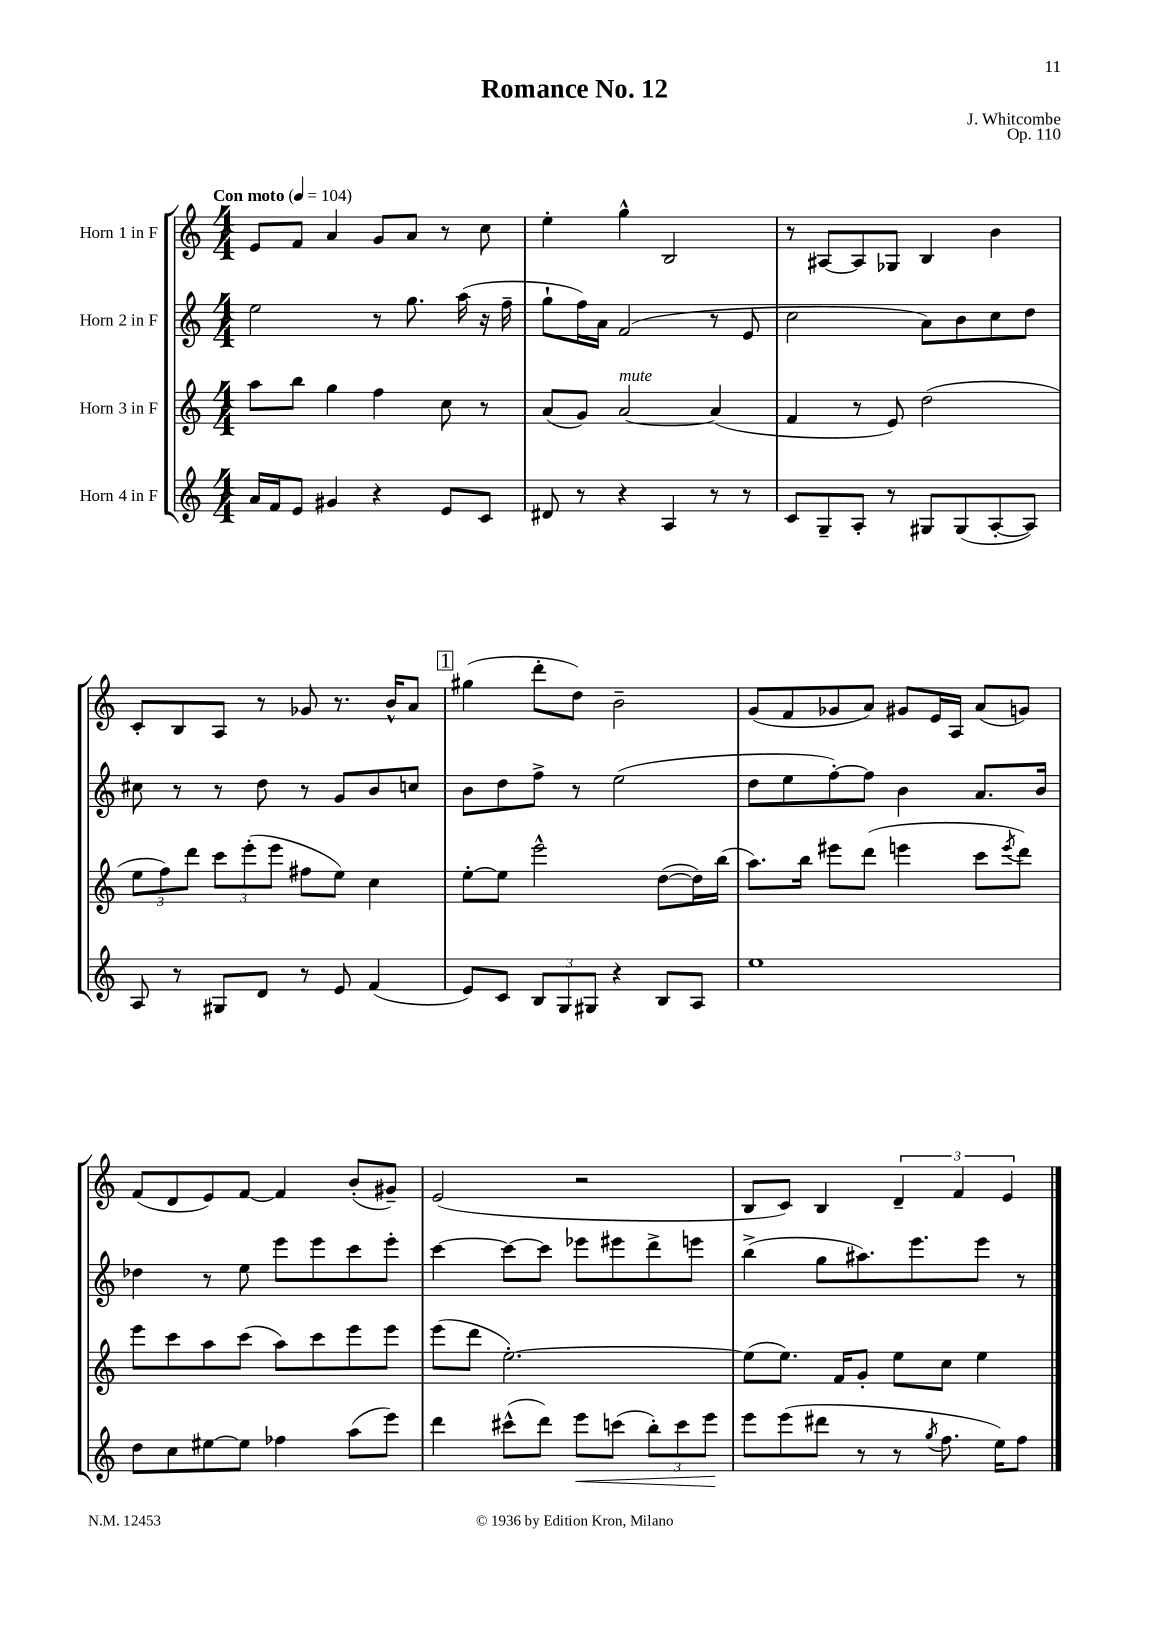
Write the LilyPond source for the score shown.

\header { title = "Romance No. 12" composer = "J. Whitcombe" opus = "Op. 110" }
<<
\new StaffGroup <<
\new Staff = "s0" \with { instrumentName = "Horn 1 in F" } {
    \clef treble \key c \major \numericTimeSignature \time 4/4 \tempo "Con moto" 4 = 104
    e'8 f'8 a'4 g'8 a'8 r8 c''8 |
    e''4-. g''4-^ b2 |
    r8 ais8~ ais8 ges8 b4 b'4 |
    c'8-. b8 a8 r8 ges'8 r8. b'16-^ a'8 |
    \mark \markup { \box "1" } gis''4( d'''8-. d''8) b'2-- |
    g'8( f'8 ges'8 a'8) gis'8 e'16 a16 a'8( g'8) |
    f'8( d'8 e'8) f'8~ f'4 b'8-.( gis'8--) |
    e'2( r2 |
    b8 c'8) b4 \tuplet 3/2 { d'4-- f'4 e'4 } \bar "|." |
}
\new Staff = "s1" \with { instrumentName = "Horn 2 in F" } {
    \clef treble \key c \major \numericTimeSignature \time 4/4
    e''2 r8 g''8. a''16( r16 f''16-- |
    g''8-! f''16) a'16 f'2( r8 e'8 |
    c''2 a'8) b'8 c''8 d''8 |
    cis''8 r8 r8 d''8 r8 g'8 b'8 c''8 |
    \mark \markup { \box "1" } b'8 d''8 f''8-> r8 e''2( |
    d''8 e''8 f''8~-.) f''8 b'4 a'8. b'16 |
    des''4 r8 e''8 e'''8 e'''8 c'''8 e'''8-. |
    c'''4~ c'''8~ c'''8 ees'''8 eis'''8 d'''8-> e'''8 |
    b''4->( g''8 ais''8.) e'''8. e'''8 r8 \bar "|." |
}
\new Staff = "s2" \with { instrumentName = "Horn 3 in F" } {
    \clef treble \key c \major \numericTimeSignature \time 4/4
    a''8 b''8 g''4 f''4 c''8 r8 |
    a'8( g'8) a'2~^\markup { \italic "mute" } a'4( |
    f'4 r8 e'8) d''2( |
    \tuplet 3/2 { e''8 f''8) d'''8 } \tuplet 3/2 { c'''8 e'''8-.( e'''8 } fis''8 e''8) c''4 |
    \mark \markup { \box "1" } e''8~-. e''8 e'''2-^ d''8~( d''16) b''16( |
    a''8.) b''16 eis'''8 d'''8( e'''4 c'''8 \acciaccatura { e'''8 } d'''8) |
    e'''8 c'''8 a''8 c'''8( a''8) c'''8 e'''8 e'''8 |
    e'''8( d'''8 e''2.~-.) |
    e''8( e''8.) f'16 g'8-. e''8 c''8 e''4 \bar "|." |
}
\new Staff = "s3" \with { instrumentName = "Horn 4 in F" } {
    \clef treble \key c \major \numericTimeSignature \time 4/4
    a'16 f'16 e'8 gis'4 r4 e'8 c'8 |
    dis'8 r8 r4 a4 r8 r8 |
    c'8 g8-- a8-. r8 gis8 gis8( a8~-. a8) |
    a8 r8 gis8 d'8 r8 e'8 f'4( |
    \mark \markup { \box "1" } e'8) c'8 \tuplet 3/2 { b8 g8 gis8 } r4 b8 a8 |
    e''1 |
    d''8 c''8 eis''8~ eis''8 fes''4 a''8( e'''8) |
    d'''4 cis'''8-^( d'''8) e'''8\< c'''8( \tuplet 3/2 { b''8-.) c'''8 e'''8\! } |
    e'''8 e'''8( dis'''8 r8 r8 \acciaccatura { g''8 } f''8. e''16) f''8 \bar "|." |
}
>>
>>
\layout { \context { \Score \remove "Bar_number_engraver" } }
